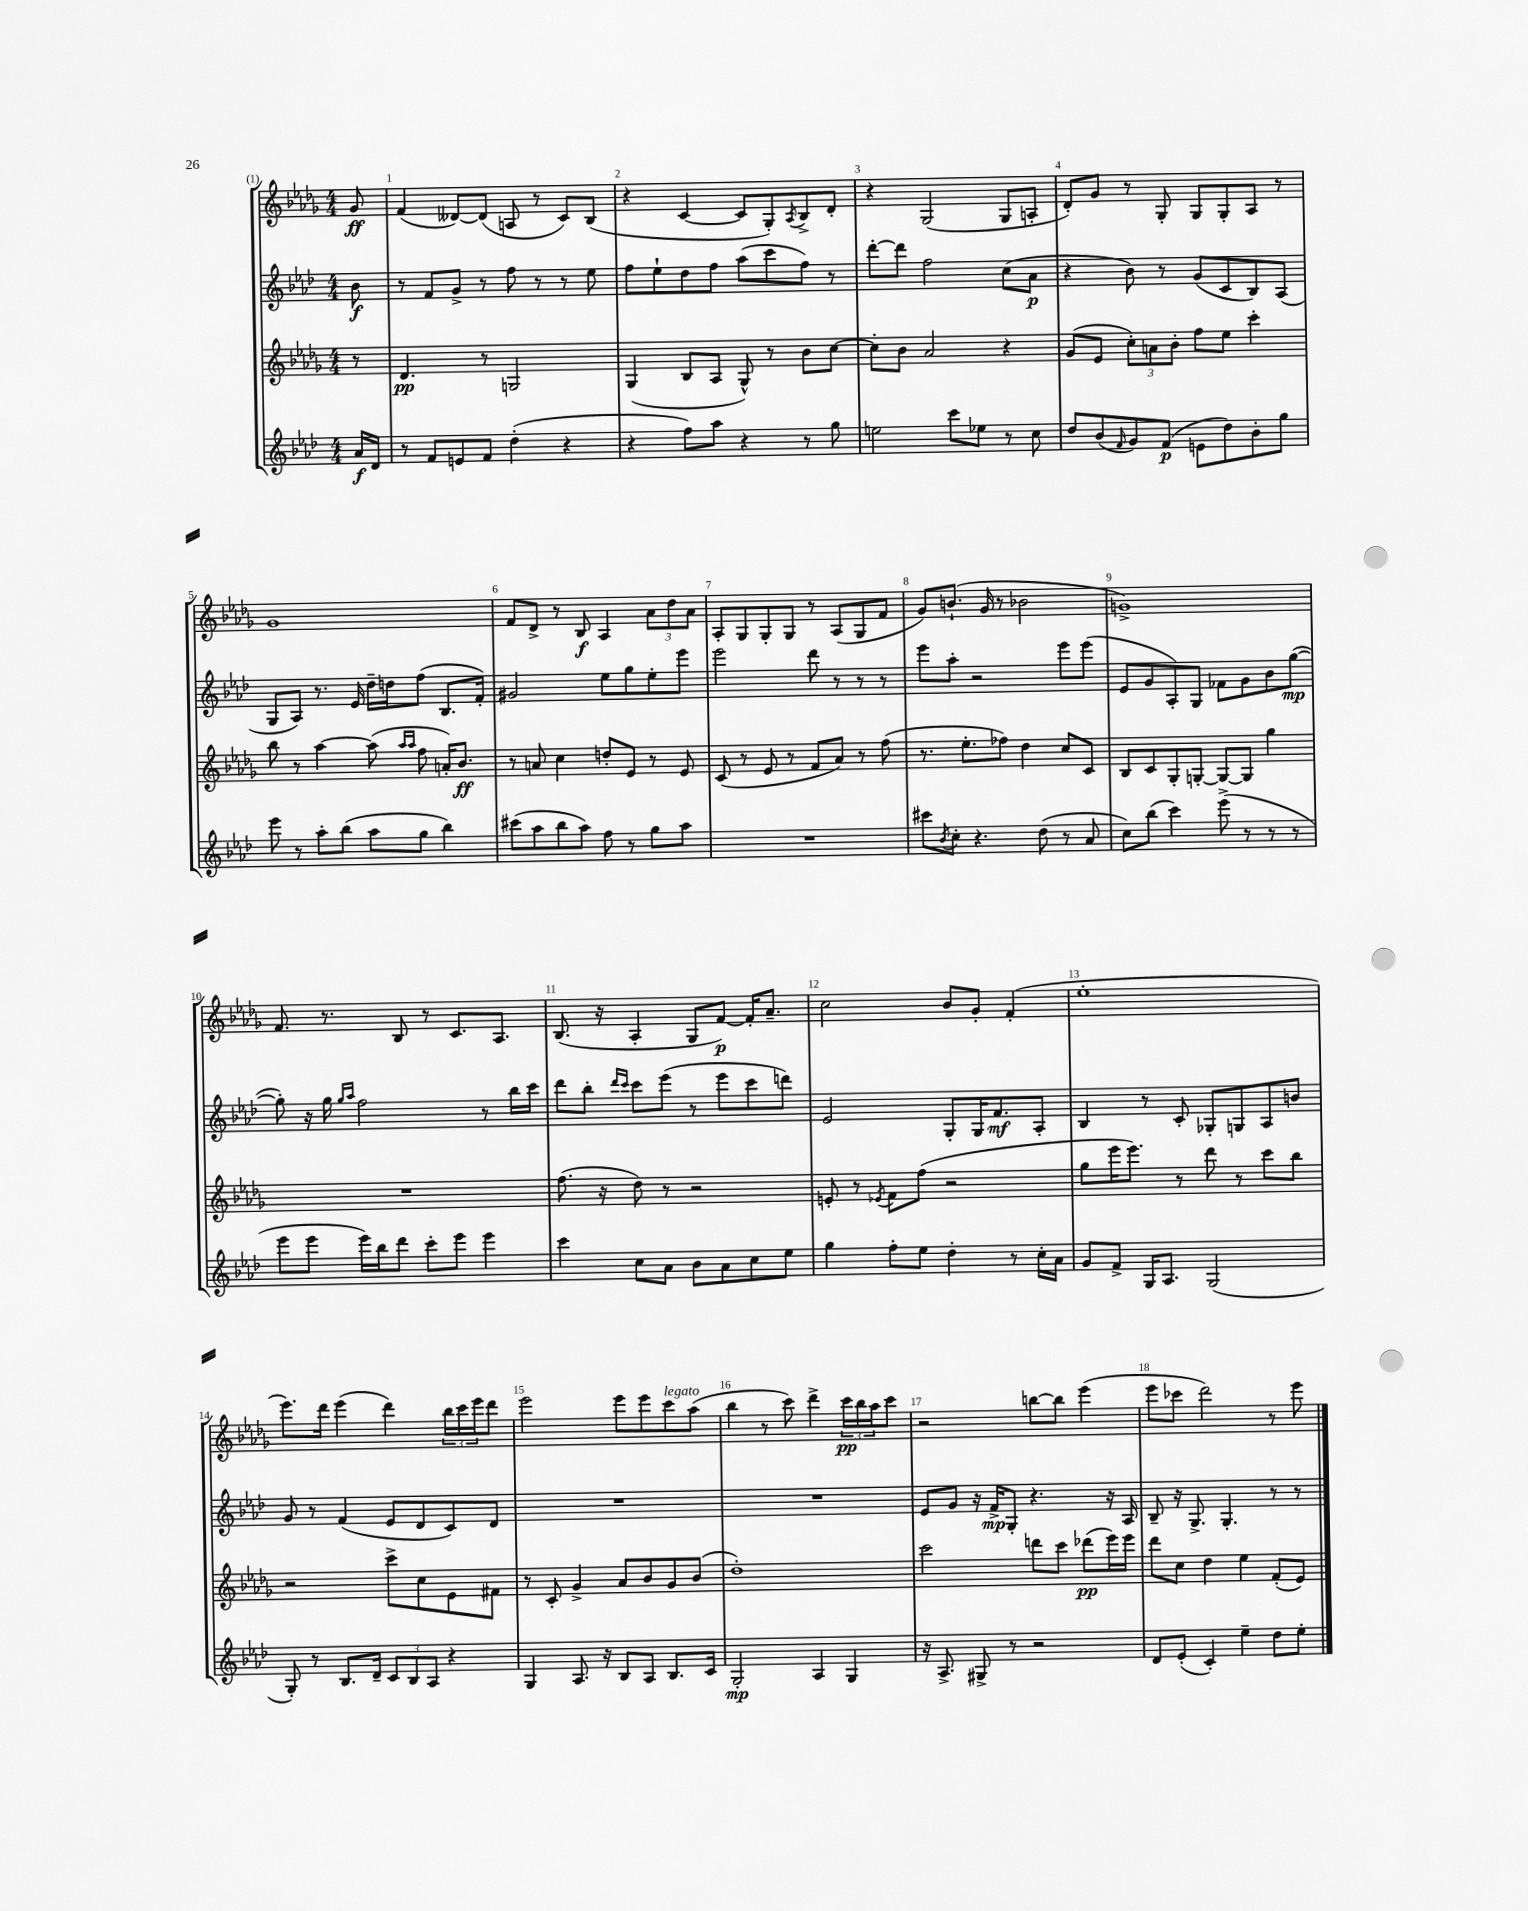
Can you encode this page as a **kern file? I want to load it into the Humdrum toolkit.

**kern	**kern	**kern	**kern
*staff4	*staff3	*staff2	*staff1
*clefG2	*clefG2	*clefG2	*clefG2
*k[b-e-a-d-]	*k[b-e-a-d-g-]	*k[b-e-a-d-]	*k[b-e-a-d-g-]
*M4/4	*M4/4	*M4/4	*M4/4
16a-	8r	8b-	8g-
16d-	.	.	.
=	=	=	=
8r	4.d-	8r	(4f
8f	.	8f	.
8e	.	8g^	[8d--)
8f	8r	8r	(8d--]
(4dd-'	2G	8ff	8A
.	.	8r	8r
4r	.	8r	8c)
.	.	8ee-	(8B-
=	=	=	=
4r	(4G-	8ff	4r
.	.	8ee-`	.
8ff)	8B-	8dd-	[4c
8aa-	8A-	8ff	.
4r	8G-^^)	(8aa-	8c]
.	8r	8ccc	8G-')
.	.	.	8qA-
8r	8b-	8ff)	8B-^
8gg	[8cc	8r	8d-'
=	=	=	=
2ee	8cc']	[8ddd-'	4r
.	8b-	8ddd-]	.
.	2a-	2ff	(2G-
8ccc	.	.	.
8ee-	.	.	.
8r	4r	(8cc	8G-
8cc	.	8a-	8A'
=	=	=	=
8dd-	(8g-	4r	8d-')
(8b-	8e-	.	8g-
16qqf	.	.	.
8g)	12cc')	8b-)	8r
.	12a	.	.
(8f	.	8r	8G-'
.	12b-'	.	.
8e	8ff	(8g	8G-
8dd-)	8ee-	8c	8G-'
8b-'	4ccc'	8B-)	8A-
8gg	.	(8A-	8r
=	=	=	=
8eee-	8bb-	8G	1g-
8r	8r	8A-)	.
8aa-'	[4aa-	8.r	.
(8bb-	.	.	.
.	.	16e-	.
8aa-	(8aa-]	16dd-~	.
.	.	16dd	.
.	16qqaa-	.	.
.	16qqaa-	.	.
8gg	8ff	(8ff	.
4bb-)	16a')	8.B-	.
.	8.b-	.	.
.	.	16f')	.
=	=	=	=
(8ccc#	8r	2g#	8f
8aa-	8a	.	8d-^
8bb-	4cc	.	8r
8aa-)	.	.	8B-
8ff	8dd'	8ee-	4A-
8r	8e-	8gg	.
8gg	8r	8ee-'	12a-
.	.	.	12dd-
8aa-	8e-	8eee-	.
.	.	.	12a-
=	=	=	=
1r	(8c	2eee-	8A-'
.	8r	.	8G-
.	8e-	.	8G-'
.	8r	.	8G-
.	8f	8ddd-	8r
.	8a-)	8r	(8A-
.	8r	8r	8G-
.	(8ff	8r	8f
=	=	=	=
8ccc#	8.r	8eee-	8g-)
8qb-	.	.	.
8cc'	.	8aa-'	(8.b`
.	8.ee-'	.	.
4.r	.	2r	.
.	.	.	16g-
.	8ff-)	.	8r
.	4dd-	.	2b-
(8dd-	.	.	.
8r	8cc	8eee-	.
8a-	8c	(8eee-	.
=	=	=	=
8cc)	8B-	8e-	1g^)
(8bb-	8c	8g	.
4ccc)	8G-'	8A-')	.
.	[8G'	8G	.
(8eee-^	8G_	8f-	.
8r	8G]	8g	.
8r	4gg-	8b-	.
8r	.	([8gg	.
=	=	=	=
8eee-	1r	8gg'])	8.f
8eee-	.	16r	.
.	.	16gg	8.r
.	.	16qqgg	.
.	.	16qqaa-	.
16eee-)	.	2ff	.
16bb-	.	.	.
8ddd-	.	.	8B-
8ccc'	.	.	8r
8eee-	.	.	8.c
4eee-	.	8r	.
.	.	.	8.A-
.	.	16bb-	.
.	.	16ccc	.
=	=	=	=
4ccc	(8.ff	8ddd-	(8.B-
.	.	8bb-'	.
.	16r	.	16r
.	.	16qqddd-	.
.	.	16qqccc	.
8cc	8dd-)	8ccc	4A-'
8a-	8r	(8eee-	.
8b-	2r	8r	8G-
8a-	.	8eee-	[8f)
8cc	.	8ccc	16f']
.	.	.	8.a-~
8ee-	.	8ddd)	.
=	=	=	=
4gg	8e'	2e-	2cc
.	8r	.	.
.	8qe-	.	.
8ff'	8f	.	.
8ee-	(8ff	.	.
4dd-'	2r	8G'	8b-
.	.	16G	8g-'
.	.	8.f	.
8r	.	.	(4f'
16cc'	.	8A-'	.
16a-	.	.	.
=	=	=	=
8g	8gg-	4B-	1ee-'
8f^	16eee-	.	.
.	8.eee-)	.	.
16G	.	8r	.
8.A-	.	.	.
.	8r	8c'	.
(2G	8ddd-	8G-'	.
.	8r	8G	.
.	8ccc	8A-	.
.	8bb-	8b	.
=	=	=	=
8G')	2r	8g	8.eee-)
8r	.	8r	.
.	.	.	16ddd-
8.B-	.	(4f	(4eee-
16d-~	.	.	.
12c	8ccc^	8e-	4ddd-)
12B-	.	.	.
.	8cc	8d-	.
12A-	.	.	.
4r	8e-	8c)	24bb-
.	.	.	24ccc
.	.	.	24eee-
.	8f#	8d-	8ddd-
=	=	=	=
4G	8r	1r	2eee-
.	8c'	.	.
8.A-	4g-^	.	.
16r	.	.	.
8B-	8a-	.	8eee-
8A-	8b-	.	8eee-
8.B-	8g-	.	8ccc
.	(8b-	.	(8aa-
16c	.	.	.
=	=	=	=
2G'	1dd-')	1r	4bb-
.	.	.	8r
.	.	.	8ccc)
4A-	.	.	4ddd-^
4G	.	.	24ccc
.	.	.	24bb-
.	.	.	24aa-
.	.	.	8ccc
=	=	=	=
16r	2ccc	8e-	2r
8.A-^	.	.	.
.	.	8g	.
8G#^	.	16r	.
.	.	16f^	.
8r	.	8G'	.
2r	8ddd	4.r	[8bb
.	8ccc	.	8bb]
.	(8ddd-	.	(4eee-
.	16eee-)	16r	.
.	16eee-	16A-	.
=	=	=	=
8d-	8ddd-	8B-~	8eee-
(8e-'	8cc	16r	8ccc-
.	.	8.G^	.
4c')	4dd-	.	2ddd-)
.	.	4.G'	.
4ee-~	4ee-	.	.
8dd-	(8f'	8r	8r
8ee-'	8e-)	8r	8eee-
==	==	==	==
*-	*-	*-	*-
